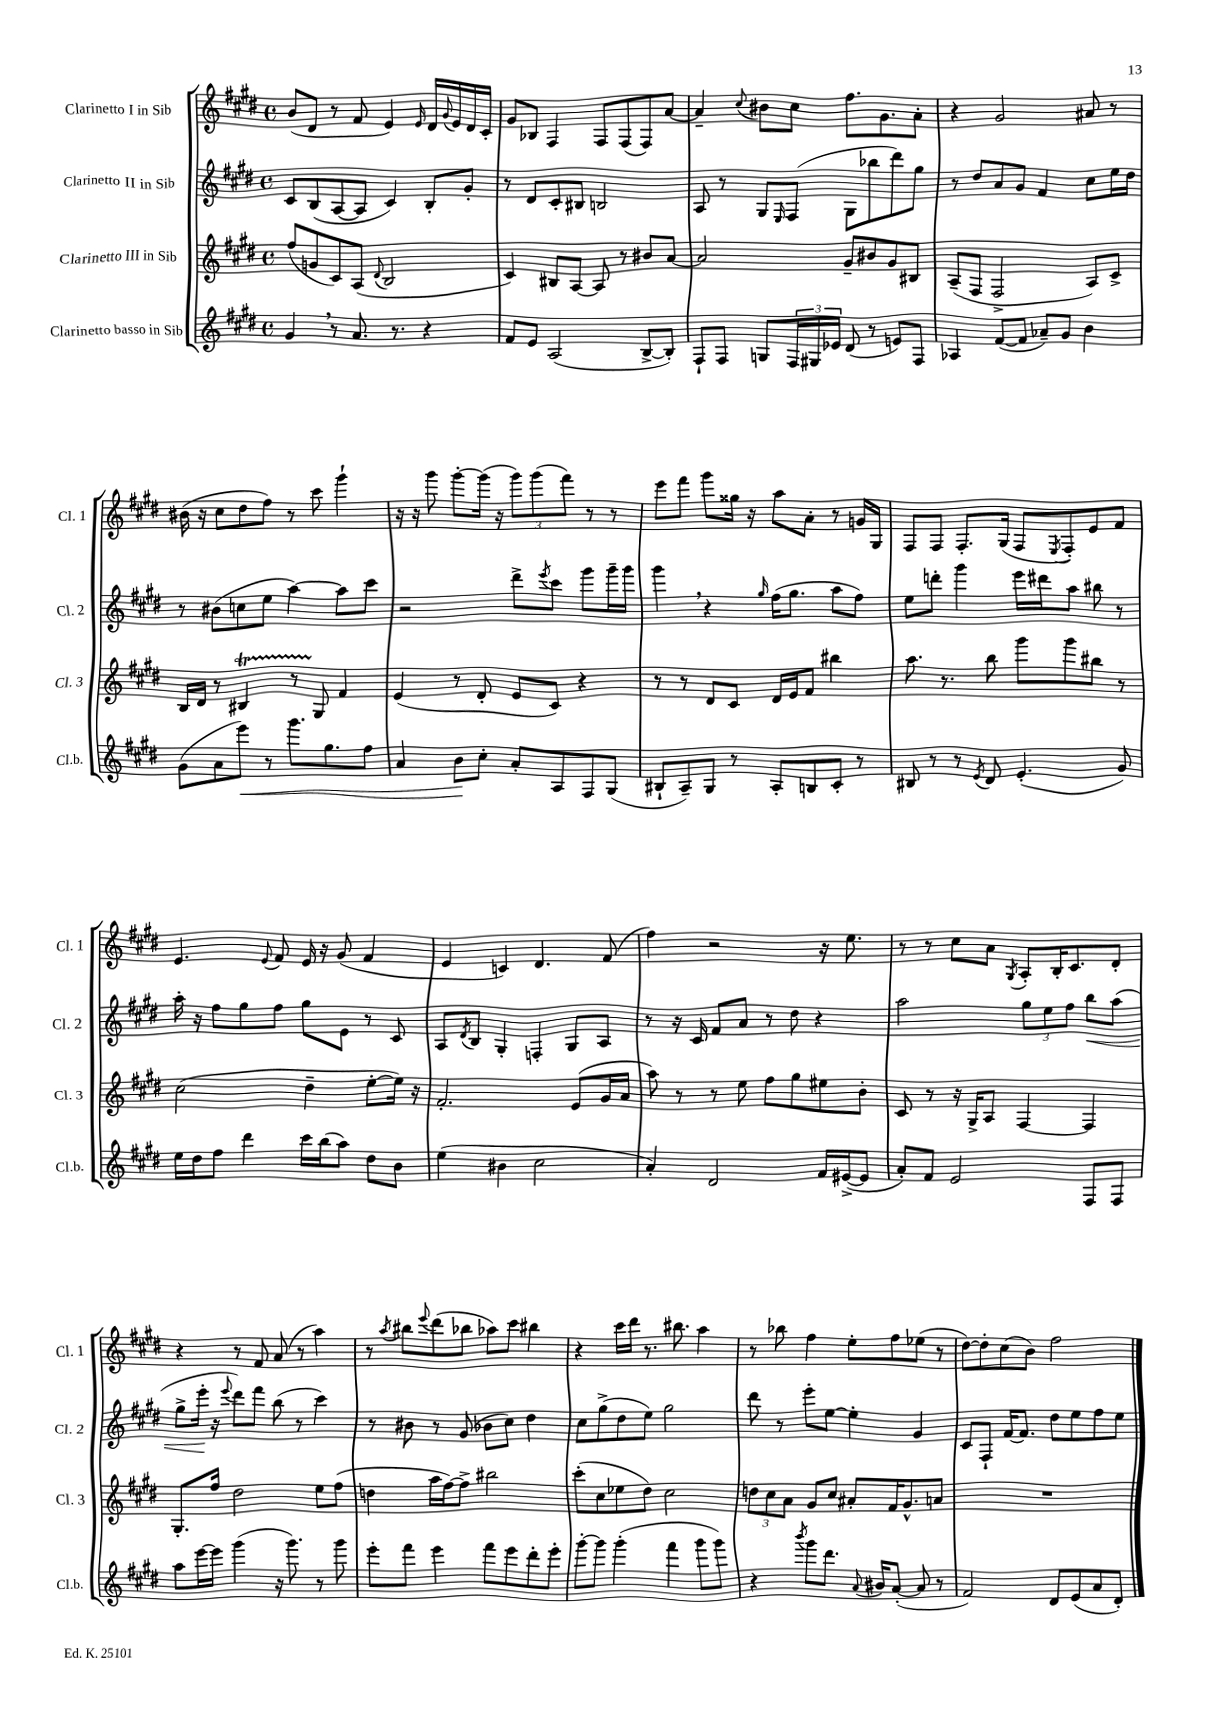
<<
\new StaffGroup <<
\new Staff = "s0" \with { instrumentName = "Clarinetto I in Sib" shortInstrumentName = "Cl. 1" } {
    \clef treble \key e \major \defaultTimeSignature \time 4/4
    b'8( dis'8 r8 fis'8 e'4) \grace { e'16 } dis'16 \appoggiatura { gis'8 } e'16 dis'16 cis'16-. |
    gis'8 bes8 fis4 fis8 fis8( fis8) a'8~ |
    a'4-- \appoggiatura { cis''8 } bis'8 cis''8 fis''8. gis'8. a'8-. |
    r4 gis'2 ais'8 r8 |
    bis'16( r16 cis''8 dis''8 fis''8) r8 cis'''8 gis'''4-! |
    r16 r16 gis'''8 gis'''8~-. gis'''16( r16 \tuplet 3/2 { gis'''8) gis'''8( fis'''8) } r8 r8 |
    e'''8 fis'''8 gis'''8 gisis''16 r16 a''8 a'8-. r8 g'16 gis16 |
    fis8 fis8 fis8.-. gis16( fis8 \acciaccatura { e8 } fis8-.) e'8 fis'8 |
    e'4. \appoggiatura { e'8 } fis'8 e'16 r16 gis'8( fis'4 |
    e'4 c'4) dis'4. fis'8( |
    fis''4) r2 r16 e''8. |
    r8 r8 cis''8 a'8 \acciaccatura { gis8 } a8-. b16-. cis'8. dis'8-. |
    r4 r8 fis'8 a'8( r8 a''4) |
    r8 \acciaccatura { a''8 } bis''8 \appoggiatura { e'''8 } dis'''8( bes''8 aes''8) cis'''8 bis''4 |
    r4 cis'''16 dis'''16 r8. bis''8. a''4 |
    r8 bes''8 fis''4 e''8-. fis''8 ees''8( r8 |
    dis''8~) dis''8-. cis''8( b'8) fis''2 \bar "|." |
}
\new Staff = "s1" \with { instrumentName = "Clarinetto II in Sib" shortInstrumentName = "Cl. 2" } {
    \clef treble \key e \major \defaultTimeSignature \time 4/4
    cis'8 b8( a8~ a8 cis'4) b8-. gis'8-. |
    r8 dis'8 cis'8-. bis8 b2 |
    a8 r8 gis8 \grace { e16 } fis8( gis8 bes''8 dis'''8) gis''8 |
    r8 dis''8 a'8 gis'8 fis'4 cis''8 e''16 dis''16 |
    r8 bis'8( c''8 e''8 a''4~) a''8 cis'''8 |
    r2 dis'''8-> \acciaccatura { e'''8 } cis'''8 gis'''8 gis'''16-- gis'''16 |
    gis'''4 \breathe r4 \grace { gis''16 } fis''16( gis''8. a''8 fis''8) |
    e''8 d'''8-. gis'''4 e'''16 dis'''16 a''8 bis''8 r8 |
    a''16-. r16 fis''8 gis''8 fis''8 gis''8 e'8 r8 cis'8 |
    a8 \acciaccatura { dis'8 } b8 gis4-. f4-. gis8 a8 |
    r8 r16 cis'16 fis'8 a'8 r8 dis''8 r4 |
    a''2 \tuplet 3/2 { gis''8 e''8 fis''8 } b''8\< a''8( |
    gis''8-> e'''16-.\! r16 \appoggiatura { e'''8 } dis'''8) fis'''8 b''8( r8 cis'''4) |
    r8 bis'8 r8 gis'8( bes'8 cis''8) dis''4 |
    cis''8 gis''8->( dis''8 e''8) gis''2 |
    dis'''8 r8 e'''8-. e''8~ e''4-. gis'4 |
    cis'8 fis8-! fis'16~ fis'8. dis''8 e''8 fis''8 e''8 \bar "|." |
}
\new Staff = "s2" \with { instrumentName = "Clarinetto III in Sib" shortInstrumentName = "Cl. 3" } {
    \clef treble \key e \major \defaultTimeSignature \time 4/4
    fis''8( g'8 cis'8) a8( \appoggiatura { dis'8 } b2 |
    cis'4) bis8 a8~ a8 r8 bis'8 a'8~ |
    a'2 gis'8-- bis'8 gis'8 bis8 |
    a8--( fis8 fis2-> a8) cis'8-> |
    b16 dis'16 r8 bis4\startTrillSpan r8 gis8\stopTrillSpan fis'4 |
    e'4( r8 dis'8-. e'8 cis'8) r4 |
    r8 r8 dis'8 cis'8 dis'16 e'16 fis'8 bis''4 |
    a''8. r8. b''8 gis'''8 gis'''8 bis''8 r8 |
    cis''2( dis''4-- e''8~-. e''16) r16 |
    fis'2.-. e'8( gis'16 a'16 |
    a''8) r8 r8 e''8 fis''8 gis''8 eis''8 b'8-. |
    cis'8 r8 r16 gis16-> a8 fis4~ fis4 |
    gis8.-. fis''16 dis''2 e''8 fis''8( |
    d''4 a''16 fis''16~) fis''8-> bis''2 |
    cis'''8-.( cis''8 ees''8 dis''8) cis''2 |
    \tuplet 3/2 { d''8 cis''8 a'8 } gis'8 cis''8 ais'8-. fis'16 gis'8.-^ a'8 |
    R1 \bar "|." |
}
\new Staff = "s3" \with { instrumentName = "Clarinetto basso in Sib" shortInstrumentName = "Cl.b." } {
    \clef treble \key e \major \defaultTimeSignature \time 4/4
    gis'4 \breathe r8 a'8. r8. r4 |
    fis'8 e'8 a2( b8~-> b8-.) |
    fis8-! fis8 g8 \tuplet 3/2 { fis16 gis16 ees'16 } dis'8( r8 e'8) fis8 |
    aes4 fis'8~( fis'8 aes'8--) gis'8 b'4 |
    gis'8( a'8 e'''8\<) r8 gis'''8. gis''8. fis''8 |
    a'4 b'8\! cis''8-. a'8-. a8 fis8 gis8( |
    bis8-! a8--) gis8 r8 a8-. b8 cis'8-. r8 |
    bis8 r8 r8 \acciaccatura { e'8 } dis'8 e'4.-.( gis'8) |
    e''16 dis''16 fis''8 dis'''4 cis'''16 b''16( a''8) dis''8 b'8 |
    e''4( bis'4 cis''2 |
    a'4-.) dis'2 fis'16 eis'16~->( eis'8 |
    a'8-.) fis'8 e'2 fis8 fis8 |
    a''8 e'''16~ e'''16 gis'''4( r16 gis'''8.) r8 gis'''8 |
    e'''8-. fis'''8 e'''4 fis'''8 e'''8 dis'''8-. e'''8-. |
    gis'''8~-. gis'''8 gis'''4-.( fis'''4 gis'''8 gis'''8) |
    r4 \acciaccatura { b'''8 } gis'''8 dis'''8. \appoggiatura { a'8 } bis'16 a'8~-.( a'8 r8 |
    fis'2) dis'8 e'8( a'8 dis'8-.) \bar "|." |
}
>>
>>
\layout { \context { \Score \remove "Bar_number_engraver" } }
